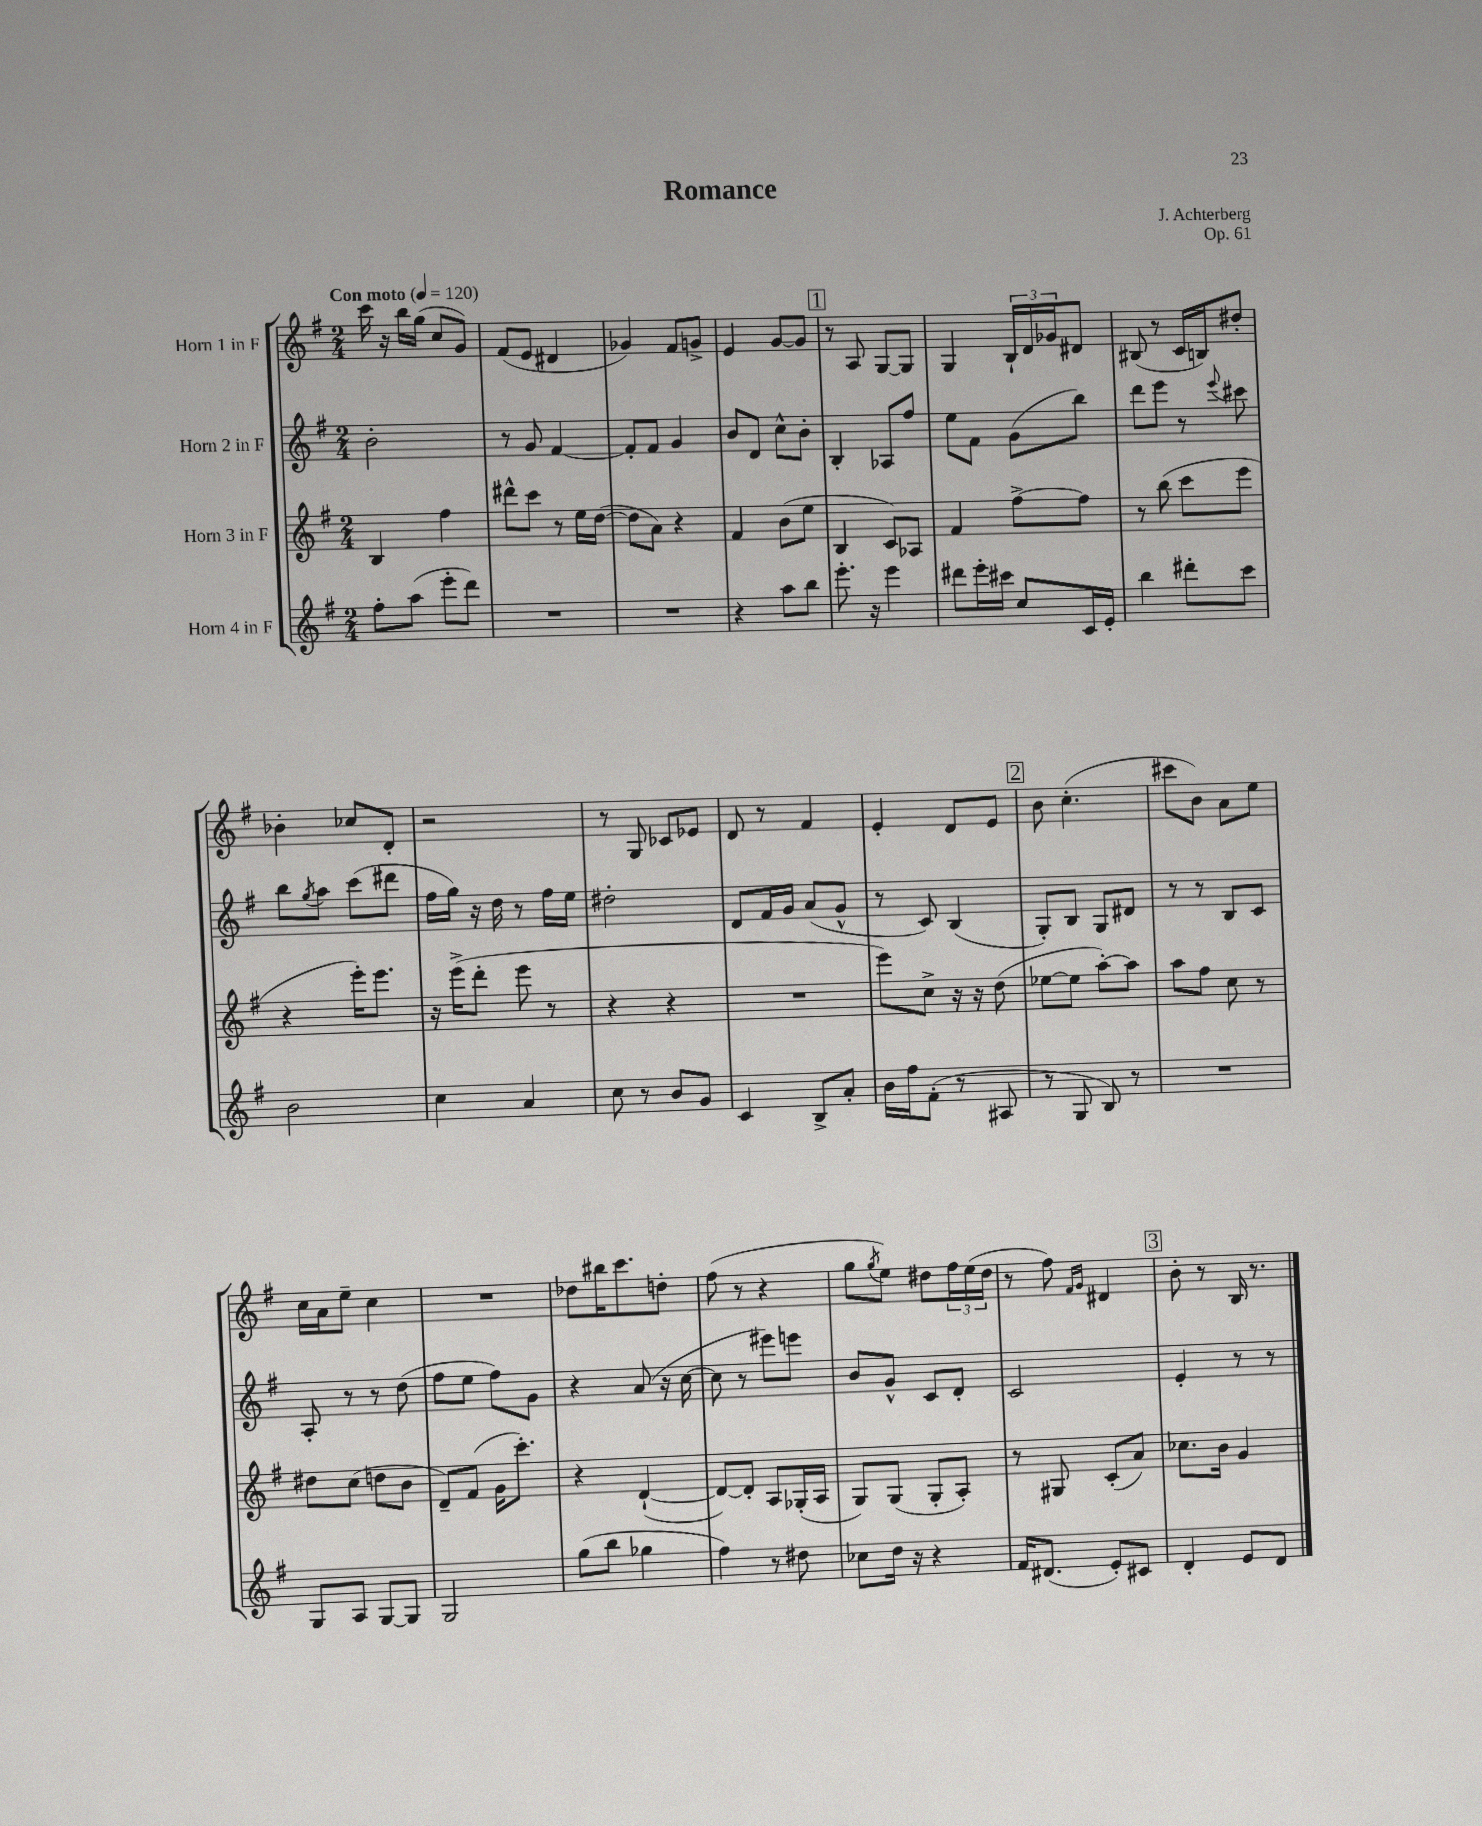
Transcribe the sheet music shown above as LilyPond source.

\header { title = "Romance" composer = "J. Achterberg" opus = "Op. 61" }
<<
\new StaffGroup <<
\new Staff = "s0" \with { instrumentName = "Horn 1 in F" } {
    \clef treble \key g \major \numericTimeSignature \time 2/4 \tempo "Con moto" 4 = 120
    c'''16 r16 b''16 g''16( c''8 g'8) |
    fis'8( e'8 dis'4 |
    ges'4) fis'8 g'8-> |
    e'4 g'8~ g'8 |
    \mark \markup { \box "1" } r8 a8 g8~ g8 |
    g4 \tuplet 3/2 { b16-! d'16 ges'16 } dis'8 |
    bis8( r8 c'16 b16) dis''8-. |
    bes'4-. ces''8 d'8-. |
    r2 |
    r8 g8 ces'8 ees'8 |
    d'8 r8 fis'4 |
    e'4-. d'8 e'8 |
    \mark \markup { \box "2" } b'8 c''4.-.( |
    cis'''8 b'8) a'8 e''8 |
    c''16 a'16 e''8-- c''4 |
    R2 |
    des''8 bis''16 c'''8. d''8-. |
    fis''8( r8 r4 |
    g''8 \acciaccatura { g''8 } e''8) dis''8 \tuplet 3/2 { fis''16 e''16( dis''16 } |
    r8 fis''8) \grace { fis'16 g'16 } dis'4 |
    \mark \markup { \box "3" } b'8-. r8 b16 r8. \bar "|." |
}
\new Staff = "s1" \with { instrumentName = "Horn 2 in F" } {
    \clef treble \key g \major \numericTimeSignature \time 2/4
    b'2-. |
    r8 g'8 fis'4~ |
    fis'8-. fis'8 g'4 |
    b'8 d'8 c''8-^ b'8-. |
    \mark \markup { \box "1" } b4-. aes8 fis''8 |
    e''8 fis'8 g'8( b''8) |
    d'''8 e'''8 r8 \appoggiatura { e'''8 } cis'''8 |
    b''8 \acciaccatura { g''8 } a''8 c'''8( dis'''8 |
    fis''16 g''16) r16 d''16 r8 fis''16 e''16 |
    dis''2-. |
    d'8 fis'16 g'16 a'8( g'8-^ |
    r8 c'8) b4( |
    \mark \markup { \box "2" } g8-.) b8 g8 dis'8 |
    r8 r8 b8 c'8 |
    a8-. r8 r8 d''8( |
    fis''8 e''8 fis''8) g'8 |
    r4 a'8( r16 c''16~ |
    c''8 r8 eis'''8) e'''8 |
    b'8 g'8-^ c'8 d'8-. |
    c'2 |
    \mark \markup { \box "3" } e'4-. r8 r8 \bar "|." |
}
\new Staff = "s2" \with { instrumentName = "Horn 3 in F" } {
    \clef treble \key g \major \numericTimeSignature \time 2/4
    b4 fis''4 |
    dis'''8-^ c'''8 r8 e''16 d''16~( |
    d''8 a'8) r4 |
    fis'4 b'8( e''8 |
    \mark \markup { \box "1" } b4 c'8) aes8 |
    fis'4 fis''8~-> fis''8 |
    r8 b''8( c'''8 e'''8 |
    r4 e'''16-.) e'''8. |
    r16 e'''16->( d'''8-. e'''8 r8 |
    r4 r4 |
    R2 |
    e'''8) c''8-> r16 r16 d''8( |
    \mark \markup { \box "2" } ees''8~ ees''8 a''8~-.) a''8 |
    a''8 fis''8 c''8 r8 |
    dis''8 c''8( d''8 b'8 |
    d'8--) fis'8( g'16 c'''8.-.) |
    r4 d'4~-!( |
    d'8~) d'8-. a8 ges16-.( a16 |
    g8) g8( g8-. a8-.) |
    r8 gis8 c'8-.( a'8) |
    \mark \markup { \box "3" } ces''8. b'16 g'4 \bar "|." |
}
\new Staff = "s3" \with { instrumentName = "Horn 4 in F" } {
    \clef treble \key g \major \numericTimeSignature \time 2/4
    fis''8-. a''8( e'''8-. d'''8) |
    R2 |
    R2 |
    r4 a''8 b''8 |
    \mark \markup { \box "1" } e'''8.-. r16 e'''4 |
    dis'''8 e'''16-. cis'''16 c''8 c'16 e'16-. |
    b''4 dis'''8-. c'''8 |
    b'2 |
    c''4 a'4 |
    c''8 r8 b'8 g'8 |
    c'4 b8-> a'8-. |
    b'16 fis''16 fis'8-.( r8 ais8 |
    \mark \markup { \box "2" } r8 g8 b8) r8 |
    R2 |
    g8 a8 g8~ g8 |
    g2 |
    g''8( b''8 ges''4 |
    fis''4) r8 dis''8 |
    ces''8 d''16 r16 r4 |
    fis'16 dis'8.( e'8-.) cis'8 |
    \mark \markup { \box "3" } d'4-. e'8 d'8 \bar "|." |
}
>>
>>
\layout { \context { \Score \remove "Bar_number_engraver" } }
